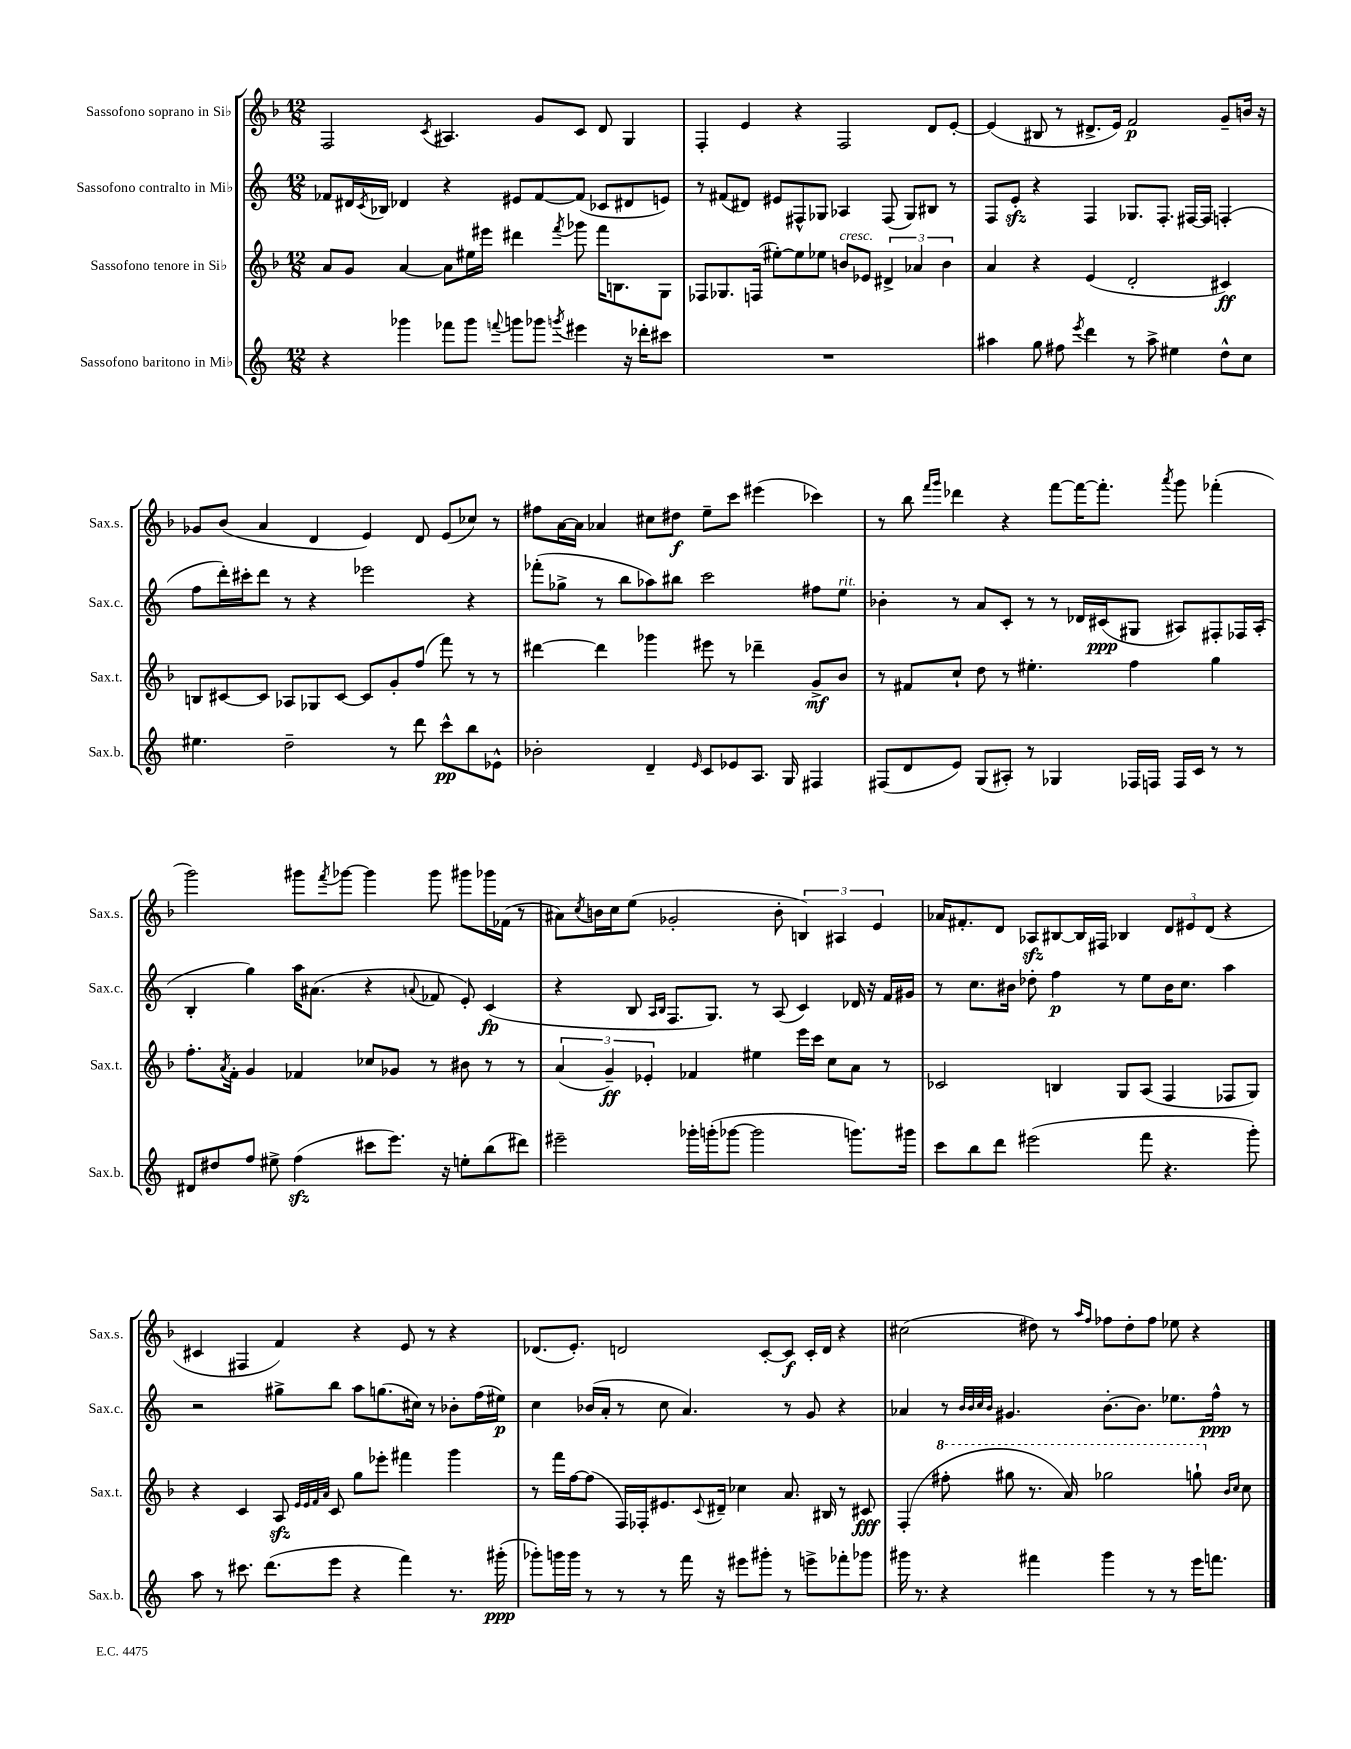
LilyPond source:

<<
\new StaffGroup <<
\new Staff = "s0" \with { instrumentName = "Sassofono soprano in Sib" shortInstrumentName = "Sax.s." } {
    \clef treble \key f \major \numericTimeSignature \time 12/8
    f2 \acciaccatura { c'8 } ais4. g'8 c'8 d'8 g4 |
    f4-. e'4 r4 f2 d'8 e'8~-. |
    e'4( bis8 r8 dis'8.-> e'16) f'2\p g'8-- b'16 r16 |
    ges'8 bes'8( a'4 d'4 e'4) d'8 e'8( ces''8) r8 |
    fis''8 a'16~ a'16 aes'4 cis''8 dis''8\f e''8-- c'''8 eis'''4( ces'''4) |
    r8 bes''8 \grace { f'''16 g'''16 } des'''4 r4 f'''8~ f'''16~ f'''8.-. \acciaccatura { a'''8 } g'''8 fes'''4-.( |
    g'''2) gis'''8 \acciaccatura { f'''8 } ges'''8~ ges'''4 ges'''8 gis'''8 ges'''16 fes'16( r8 |
    ais'8) \acciaccatura { c''8 } b'16 c''16 e''8( ges'2-. b'8-. \tuplet 3/2 { b4) ais4 e'4 } |
    aes'16 fis'8.-. d'8 aes8\sfz bis8~ bis16 fis16 bes4 \tuplet 3/2 { d'8 eis'8 d'8( } r4 |
    cis'4 fis4 f'4) r4 e'8 r8 r4 |
    des'8.( e'8.-.) d'2 c'8~-. c'8\f c'16-. d'16 r4 |
    cis''2( dis''8) r8 \grace { a''16 f''16 } fes''8 dis''8-. fes''8 ees''8 r4 \bar "|." |
}
\new Staff = "s1" \with { instrumentName = "Sassofono contralto in Mib" shortInstrumentName = "Sax.c." } {
    \clef treble \key c \major \numericTimeSignature \time 12/8
    fes'8 dis'16 \acciaccatura { c'8 } bes16 des'4 r4 eis'8 fes'8~ fes'8( ces'8 dis'8 e'8) |
    r8 fis'8( dis'8) eis'8 fis8-^ ges8 aes4 fis8( ges8) bis8 r8 |
    f8 e'8-.\sfz r4 f4 ges8. f8.-. fis16~ fis16 f4-.( |
    f''8 d'''16-.) cis'''16-. d'''8 r8 r4 ees'''2 r4 |
    fes'''8-.( ges''8-> r8 b''8 aes''8) bis''8 c'''2 fis''8 e''8^\markup { \italic "rit." } |
    bes'4-. r8 a'8 c'8-. r8 r8 des'16 cis'16\ppp( gis8 ais8) fis8-. fes16 ais16-.( |
    b4-. g''4) a''16 ais'8.( r4 \appoggiatura { a'8 } fes'8 e'8-.) c'4\fp( |
    r4 b8 \grace { a16 b16 } f8. g8.) r8 a8( c'4) des'16 r16 f'16 gis'16 |
    r8 c''8. bis'16 des''8-. f''4\p r8 e''8 bis'16 c''8. a''4 |
    r2 gis''8-> b''8 a''8 g''8.( cis''16) r8 bes'8-. f''16( eis''16\p) |
    c''4 bes'16( a'16-. r8 c''8 a'4.) r8 g'8 r4 |
    aes'4 r8 \grace { b'32 b'32 c''32 b'32 } gis'4. b'8.~-. b'8. ees''8. f''16-^\ppp r8 \bar "|." |
}
\new Staff = "s2" \with { instrumentName = "Sassofono tenore in Sib" shortInstrumentName = "Sax.t." } {
    \clef treble \key f \major \numericTimeSignature \time 12/8
    a'8 g'8 a'4~ a'8 eis''16 eis'''16 dis'''4 \acciaccatura { f'''8 } ges'''8 f'''16 b8. g8 |
    fes8 ges8. f16( eis''8~-.) eis''8 ees''8 b'8^\markup { \italic "cresc." } ees'8 \tuplet 3/2 { dis'4-> aes'4 b'4 } |
    a'4 r4 e'4( d'2-. cis'4\ff) |
    b8 cis'8~ cis'8 aes8 ges8 cis'8~ cis'8 g'8-. f''8( f'''8) r8 r8 |
    dis'''4~ dis'''4 ges'''4 eis'''8 r8 des'''4-- g'8->\mf bes'8 |
    r8 fis'8 c''8-! d''8 r8 eis''4.-. f''4 g''4 |
    f''8.-. \acciaccatura { a'8 } f'16-. g'4 fes'4 ces''8 ges'8 r8 bis'8 r8 r8 |
    \tuplet 3/2 { a'4( g'4--\ff) ees'4-. } fes'4 eis''4 e'''16 c'''16 c''8 a'8 r8 |
    ces'2 b4 g8 a8( f4 fes8 g8) |
    r4 c'4 a8\sfz \grace { e'32 e'32 f'32 a'32 } c'8 g''8 ees'''8-. fis'''4 g'''4 |
    r8 f'''16 f''16~ f''8( f16) fes16-. eis'8. \appoggiatura { c'8 } dis'16-- ces''4 a'8. bis16 r8 cis'8\fff |
    f4-.( \ottava #1 fis'''8-. gis'''8 r8. a''16) ges'''2 g'''8-! \ottava #0 \grace { bes'16 c''16 } c''8 \bar "|." |
}
\new Staff = "s3" \with { instrumentName = "Sassofono baritono in Mib" shortInstrumentName = "Sax.b." } {
    \clef treble \key c \major \numericTimeSignature \time 12/8
    r4 ges'''4 fes'''8 ges'''8 \appoggiatura { f'''8 } g'''8 ges'''8 \acciaccatura { g'''8 } eis'''4 r16 des'''16-. cis'''8 |
    R1. |
    ais''4 g''8 fis''8 \acciaccatura { e'''8 } d'''4 r8 ais''8-> eis''4 d''8-^ c''8 |
    eis''4. d''2-- r8 d'''8 c'''8-^\pp b''8 ees'8-^ |
    bes'2-. d'4-- \grace { e'16 } c'8 ees'8 a8. g16 fis4 |
    fis8( d'8 e'8) g8( ais8-.) r8 ges4 fes16 f16 f16 c'16 r8 r8 |
    dis'8 dis''8 f''8 eis''8-> f''4\sfz( cis'''8 e'''8.) r16 e''8-. b''8( dis'''8) |
    eis'''2-- ges'''16-. g'''16-.( ges'''8~ ges'''2 g'''8.) gis'''16 |
    c'''8 b''8 d'''8 eis'''2( f'''8 r4. g'''8-.) |
    a''8 r8 cis'''8. d'''8.( e'''8 r4 f'''4) r8. gis'''16-.\ppp( |
    ges'''8-.) g'''16 g'''16 r8 r8 r8 f'''16 r16 eis'''8 gis'''8-. r8 e'''8-> fes'''8-. ges'''8 |
    gis'''16 r8. r4 fis'''4 gis'''4 r8 r8 e'''16 f'''8. \bar "|." |
}
>>
>>
\layout { \context { \Score \remove "Bar_number_engraver" } }
